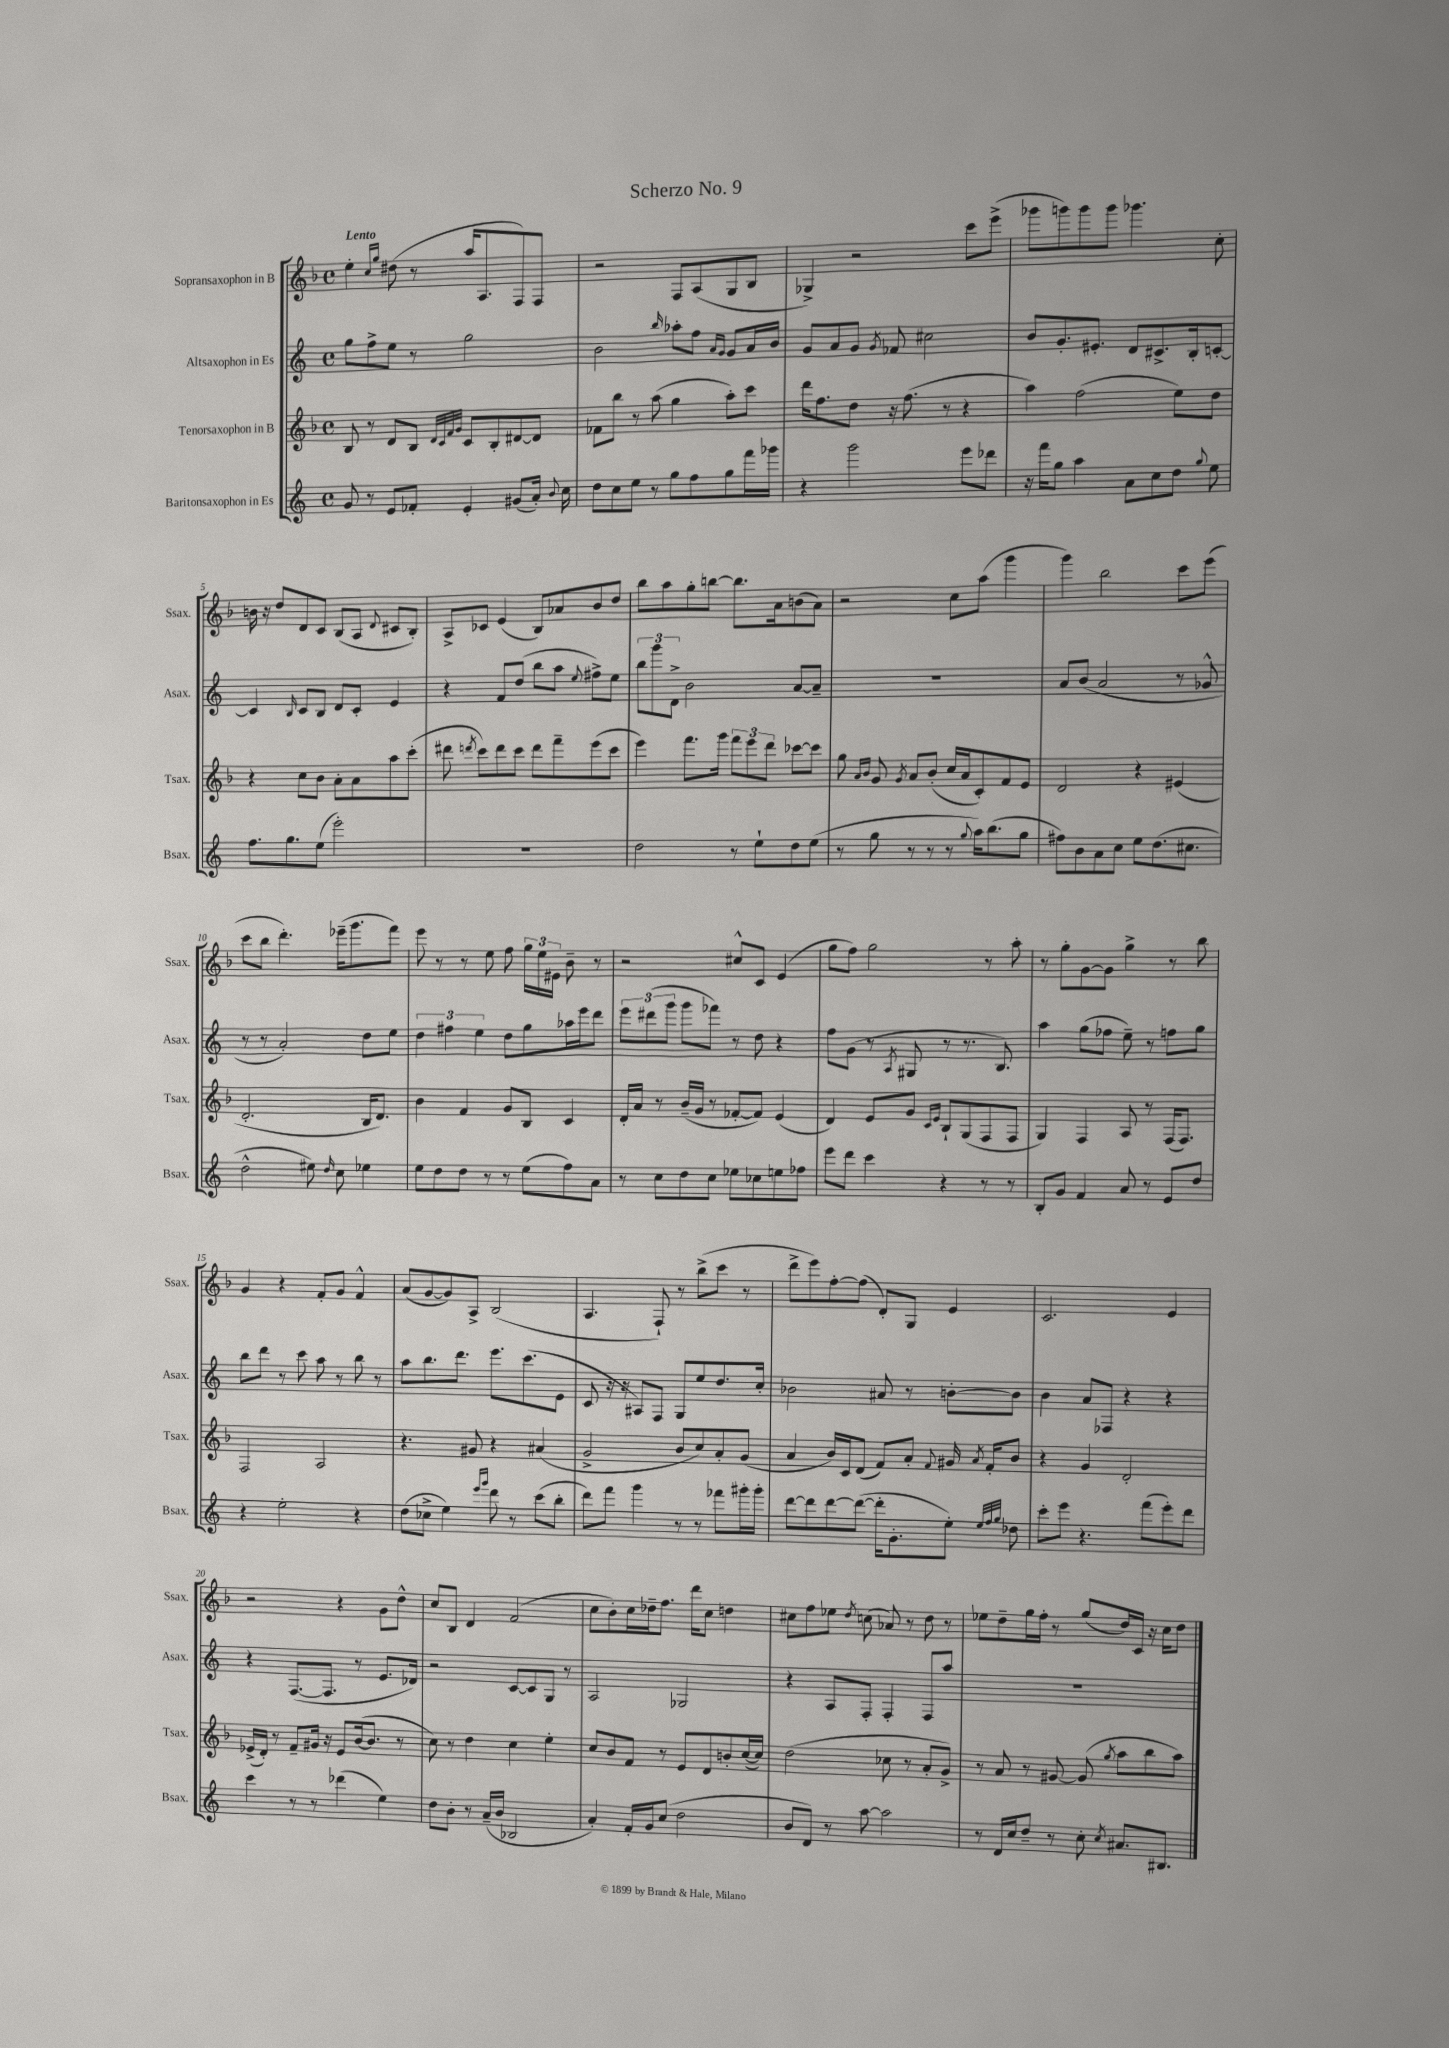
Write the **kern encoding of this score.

**kern	**kern	**kern	**kern
*staff4	*staff3	*staff2	*staff1
*clefG2	*clefG2	*clefG2	*clefG2
*k[]	*k[b-]	*k[]	*k[b-]
*M4/4	*M4/4	*M4/4	*M4/4
*met(c)	*met(c)	*met(c)	*met(c)
8g/	8B-/	8gg\L	4ee'\
8r	8r	8ff^\	.
.	.	.	16qqcc/LL
.	.	.	16qqgg/JJ
8e/L	8d/L	8ee\J	(8dd#\
8f-'/J	8B-/J	8r	8r
.	32qqd/LLL	.	.
.	32qqc/	.	.
.	32qqf/	.	.
.	32qqg/JJJ	.	.
4e'/	8c/L	2gg\	16aa/LK
.	.	.	8.A/
.	8B-'/	.	.
(8g#/L	[8d#/	.	8F/)
16a'/Jk)	8d#/]J	.	8F/J
8qqb/	.	.	.
16cc\	.	.	.
=	=	=	=
8dd\L	8f-\L	2b\	2r
8cc\	8bb-\J	.	.
8ee\J	8r	.	.
8r	(8aa\	.	.
.	.	16qqbb/	.
8gg\L	4gg\	8aa-'\L	8F/L
8ff\	.	8ff\J	(8A/
.	.	16qqa/LL	.
.	.	16qqg/JJ	.
8gg\	8aa'\L)	8g/L	8G/
16fff\L	8ccc\J	16a/L	8B-/J
16ggg-\JJ	.	16b/JJ	.
=	=	=	=
4r	16ddd\LK	8g/L	4G-^/)
.	8.ff\	.	.
.	.	8a/	.
2ggg\	8dd\J	8g/J	2r
.	.	8qg/	.
.	16r	8f-/	.
.	(8.ff\	.	.
.	.	2cc#\	.
.	8r	.	.
8eee\L	4r	.	8ccc\L
8ddd-\J	.	.	(8eee^\J
=	=	=	=
16r	4aa\)	8b/L	8ggg-\L
16fff\LK	.	.	.
8gg\J	.	8.g'/	8ggg\)
4aa\	(2ff\	.	8ggg\
.	.	8.e#'/J	.
.	.	.	8ggg\J
8a\L	.	8d/L	4.ggg-\
8cc\	.	8.c#^/	.
8dd\J	8ee\L)	.	.
.	.	16B'/k	.
8qqgg/	.	.	.
8ee\	8dd\J	[8c'/J	8cc'\
=	=	=	=
8.ff\L	4r	4c/]	16b\
.	.	.	16r
.	.	.	8dd/L
8.gg\	.	.	.
.	.	16qqB/	.
.	8cc\L	8c/L	8d/
(8ee\J	8b-\J	8B/J	8c/J
2eee'\)	8a'\L	8d/L	(8B-/L
.	8a\	8c'/J	8A/J
.	.	.	8qqd/
.	8aa\	4e/	8c#/L
.	(8ccc'\J	.	8B-'/J)
=	=	=	=
1r	8ddd#\	4r	8A^/L
.	8qddd/	.	.
.	8ccc\L)	.	8c-/J
.	8ddd\	8f/L	(4e/
.	8ccc\J	(8dd/J	.
.	8ddd\L	8bb\L	8B-/L)
.	8fff~\	8aa\J	8a-/
.	.	8qqee/	.
.	(8eee\	8ff#^\L)	8b-/
.	8ccc\J	8ee\J	8dd/J
=	=	=	=
2dd\	4eee\)	12bb\L	8bb-\L
.	.	12ggg\	.
.	.	.	8aa\
.	.	12d^\J	.
.	8.fff\L	2b\	8gg'\
.	.	.	[8bb\J
.	16ggg\Jk	.	.
8r	12fff\L	.	8.bb\]L
.	12eee\	.	.
8ee`\L	.	.	.
.	12ddd\J	.	.
.	.	.	16a\k
8dd\	[8ccc-\L	[8a/L	(8b\
(8ee\J	8ccc-\]J	8a~/]J	8a\J)
=	=	=	=
8r	8gg\	1r	2r
.	16qqa/LL	.	.
.	16qqb-/JJ	.	.
8gg\	8g/	.	.
.	8qg/	.	.
8r	8a/L	.	.
8r	(8b-'/J	.	.
8r	16cc/LL	.	8cc\L
.	16a/J	.	.
8qqgg/	.	.	.
16aa\LK)	8c'/)	.	(8aa\J
(8.bb\	.	.	.
.	8f/	.	4ggg\
8gg\J	8e/J	.	.
=	=	=	=
8ff#\L)	2d/	8a/L	4ggg\)
8b\	.	(8b/J	.
8a\	.	2a/	2bb-\
8cc\J	.	.	.
8ee\L	4r	.	.
(8.dd\	.	.	.
.	(4e#/	8r	8ccc\L
8.cc#\J	.	.	.
.	.	8g-^^/	(8eee\J
=	=	=	=
2dd^^\	2.d'/	8r	8ccc\L
.	.	8r	8bb-\J
.	.	2a'/)	4.ddd'\)
8ee#\)	.	.	.
16qqdd/	.	.	.
8cc\	.	.	(16eee-~\LK
.	.	.	8.ggg\
4ee-\	16B-/LK	8dd\L	.
.	8.d/J)	.	.
.	.	8ee\J	8fff\J)
=	=	=	=
8ee\L	4b-\	6dd\	8eee\
8dd\	.	.	8r
.	.	6ff#\	.
8dd\J	4f/	.	8r
.	.	6ee\	.
8r	.	.	8ee\
8r	8g/L	8dd\L	8ff\
(8ee\L	8B-/J	8gg\	24gg\LL
.	.	.	24ee\
.	.	.	24e#\JJ
8ff\)	4c/	16aa-\L	8b-~\
.	.	16eee\J	.
8a\J	.	8ddd\J	8r
=	=	=	=
8r	16d'/LL	12eee\L	2r
.	16a/JJ	.	.
.	.	(12ddd#\	.
8cc\L	8r	.	.
.	.	12ggg\J	.
8dd\	(16b-~/LL	8ggg\L	.
.	16g/JJ	.	.
8cc\J	8r	8fff-\J)	.
8ee-\L	[8f-'/L	8r	8cc#^^/L
8cc-\	8f-/]J)	8dd\	8c/J
8ee\	(4e/	4r	(4e/
8ff-\J	.	.	.
=	=	=	=
8eee\L	4d/)	8ff\L	8gg\L
8ddd\J	.	(8g\J	8ff\J)
4ccc\	8e/L	8r	2gg\
.	.	8qA/	.
.	8g/J	8G#/	.
.	16qqc/LL	.	.
.	16qqe/JJ	.	.
4r	8B-`/L	8r	.
.	(8G/	8.r	.
8r	8F/	.	8r
.	.	8.B/)	.
8r	8F/J	.	8aa'\
=	=	=	=
8B'/L	4G/)	4aa\	8r
8g/J	.	.	8gg'\L
4f/	4F/	(8gg\L	[8g\
.	.	8ff-\J	8g\]J
8a/	8A/	8ee~\)	4gg^\
8r	8r	8r	.
8e/L	(16F/LK	8ff\L	8r
.	8.F/J)	.	.
8dd/J	.	8gg\J	8bb-\
=	=	=	=
4r	2F/	8bb\L	4g/
.	.	8ddd\J	.
2ee'\	.	8r	4r
.	.	8ccc\	.
.	2A/	8aa\	8f'/L
.	.	8r	8g/J
4r	.	8bb\	4f^^/
.	.	8r	.
=	=	=	=
(8dd\L	4.r	8aa\L	(8a/L
8cc-^\J	.	8.bb\	[8g/
4ee\)	.	.	8g/])
.	.	8.ddd\J	.
.	8g#/	.	8A^/J
16qqeee/LL	.	.	.
16qqggg/JJ	.	.	.
8ddd\	4r	8.eee\L	(2B-/
8r	.	.	.
.	.	(8.ccc\	.
(8ccc\L	(4a#/	.	.
8bb'\J	.	8e\J	.
=	=	=	=
8ddd\L)	2g^/	8c/	4.A/
8fff\J	.	16r	.
.	.	16r	.
4ggg\	.	8A#/L)	.
.	.	8F/J	8F`/)
8r	8b-/L	8G/L	8r
8r	8cc/)	8ee/	(8bb-^\L
8fff-\L	8a'/	8.dd/	8ccc\J
16ggg#'\L	(8g/J	.	8r
16ggg#'\JJ	.	16cc'/Jk	.
=	=	=	=
[8ddd\L	4a/	2b-\	8ddd^\L
8ddd\]	.	.	8eee\)
[8ddd\	16b-/LL)	.	[8ff'\
.	16c/J	.	.
(8ddd\_J	(8d/J	.	(8ff\]J
16ddd'\]LK	8f/L)	8a#/	8d'/L)
8.g'\	.	.	.
.	8a'/J	8r	8G/J
.	8qqf/	.	.
8ee'\J)	16g#/	[8b'\L	4e/
.	8qa/	.	.
.	16f'/LK	.	.
32qqee/LLL	.	.	.
32qqff/	.	.	.
32qqgg/JJJ	.	.	.
8dd-\	8b-/J	8b\]J	.
=	=	=	=
8ccc'\L	4r	4b\	2.c/
8eee\J	.	.	.
4.r	4g/	8a/L	.
.	.	8F-/J	.
.	2d'/	4r	.
(8fff\L	.	.	.
8eee'\)	.	4r	4e/
8ddd\J	.	.	.
=	=	=	=
4ccc\	(16e-^/LL	4r	2r
.	16d'/JJ)	.	.
.	8r	.	.
8r	8f~/L	([8.F/L	.
8r	16g#/Jk	.	.
.	16r	8.F/]J	.
(4ddd-\	8e-/L	.	4r
.	([16b-/k	8r	.
.	8.b-/]J	.	.
4ee\)	.	8.e/L	8g\L
.	8r	.	8dd^^\J
.	.	16d-/Jk)	.
=	=	=	=
8dd\L	8cc\)	2r	8cc/L
8b'\J	8r	.	8B-/J
8r	4dd\	.	4d/
(16a~/LL	.	.	.
16b/JJ	.	.	.
2B-/	4cc\	[8c/L	(2f/
.	.	8c/]	.
.	4ee'\	8G/J	.
.	.	8r	.
=	=	=	=
4a'/)	8cc/L	2A/	8cc\L
.	8b-/	.	8b-'\)
16f'/LL	8f/J	.	16cc\L
16g/J	.	.	16dd-~\J
(8cc/J	8r	.	8.ff\J
2dd\	8e/L	2G-/	.
.	.	.	16ddd\LK
.	8d/	.	8cc\J
.	8b'/	.	4dd\
.	([16cc/L	.	.
.	16cc/]JJ)	.	.
=	=	=	=
8b/L	(2dd\	4r	8cc#\L
8d/J)	.	.	8ff\
8r	.	8A/L	8ee-\J
.	.	.	8qdd/
[8aa\	.	8F'/J	(8cc\
2aa\]	8cc-\	4F'/	8a-/)
.	8r	.	8r
.	8a'/L	8F/L	8dd\
.	8g^/J)	8aa/J	8r
=	=	=	=
8r	8r	1r	8ee-\L
16d/LL	8a/	.	8dd~\
16cc/J	.	.	.
8dd~/J	8r	.	16gg\L
.	.	.	16ff'\JJ
8r	[8g#/	.	8r
8cc'\	(8g#/]	.	(8gg/L
8qcc/	8qgg/	.	.
8.a#/L	8aa\L	.	16dd/L)
.	.	.	16c/JJ
.	8bb-\	.	16r
8.B#/J	.	.	16cc\LK
.	8aa\J)	.	8dd\J
==	==	==	==
*-	*-	*-	*-
